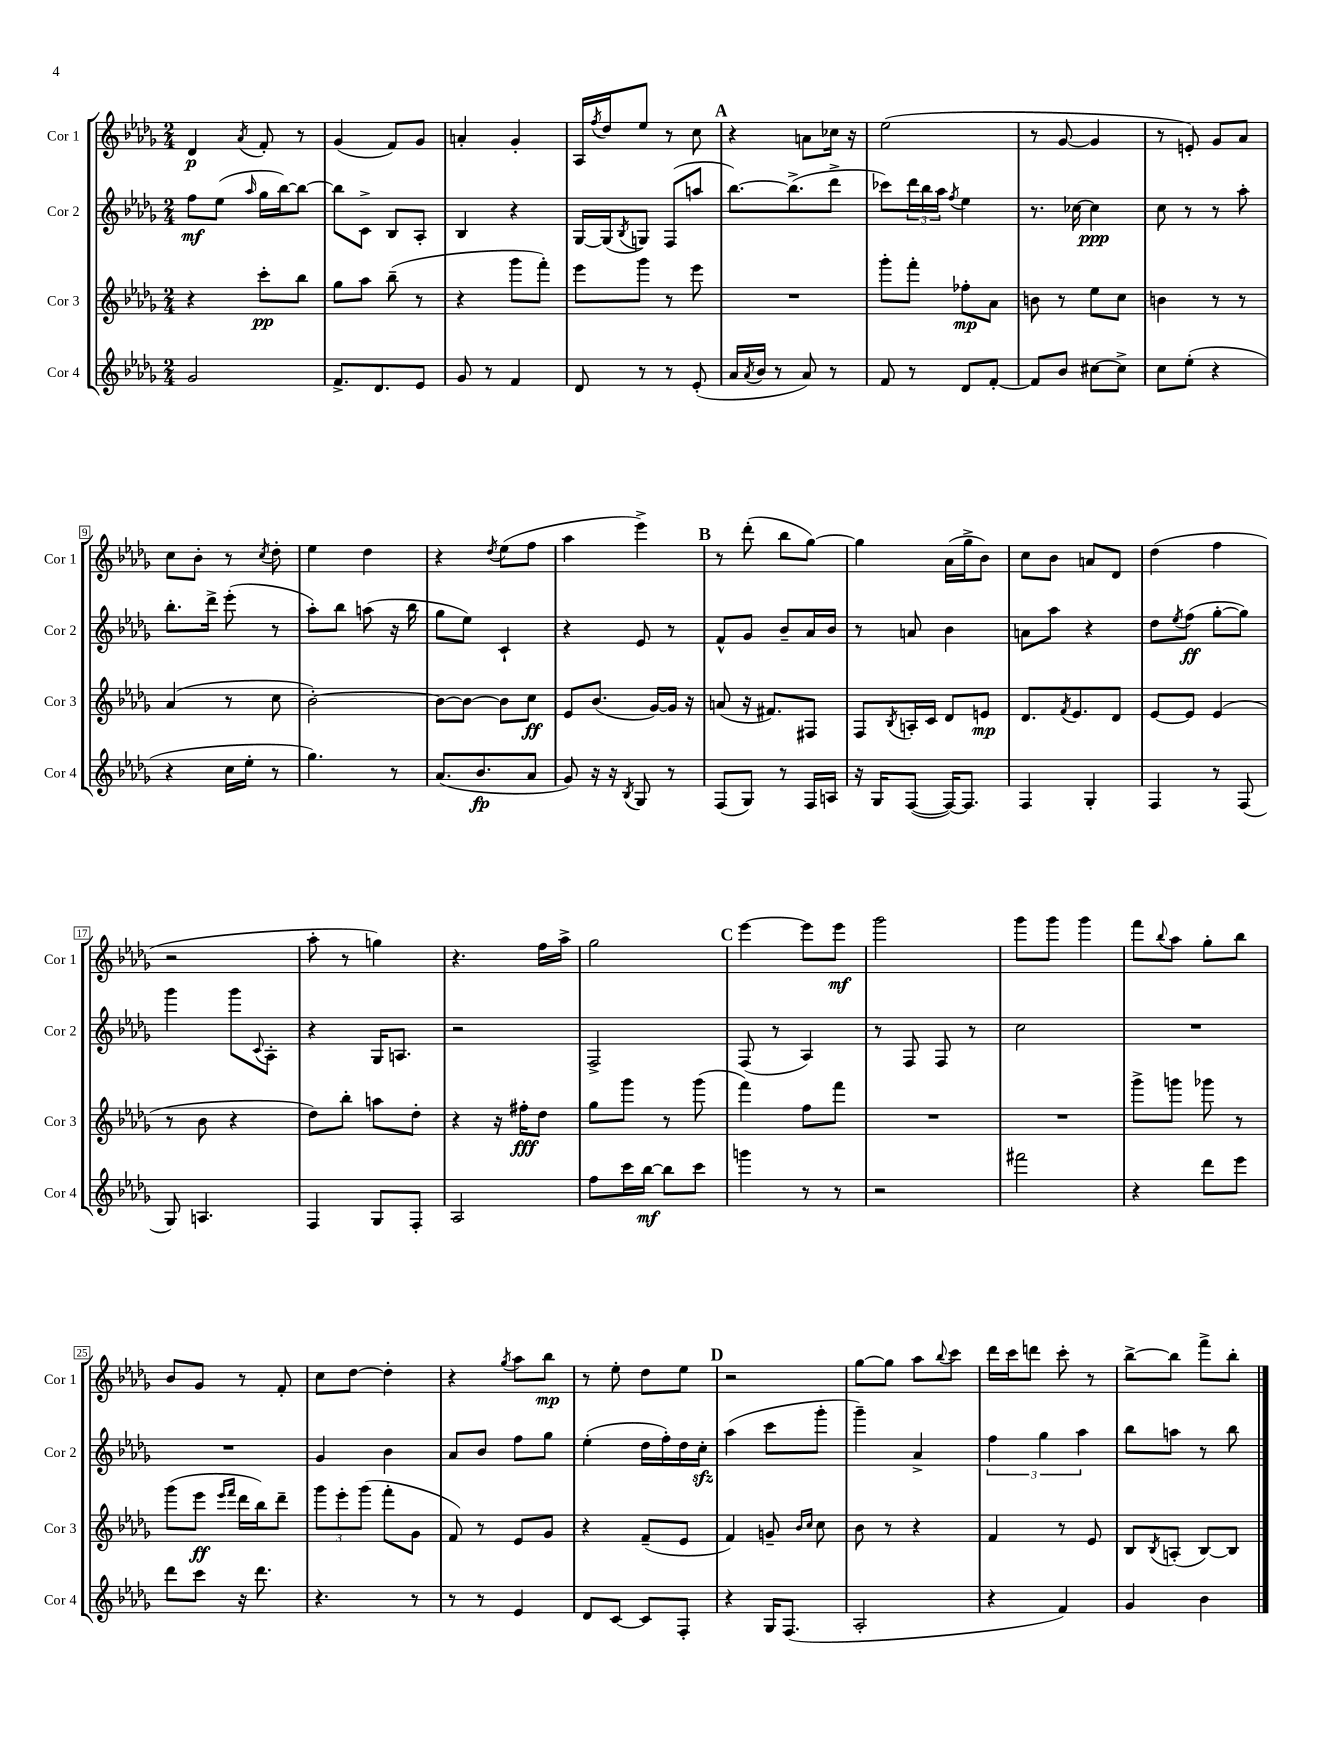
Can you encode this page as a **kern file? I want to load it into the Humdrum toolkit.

**kern	**kern	**kern	**kern
*staff4	*staff3	*staff2	*staff1
*clefG2	*clefG2	*clefG2	*clefG2
*k[b-e-a-d-g-]	*k[b-e-a-d-g-]	*k[b-e-a-d-g-]	*k[b-e-a-d-g-]
*M2/4	*M2/4	*M2/4	*M2/4
2g-	4r	8ff	4d-
.	.	(8ee-	.
.	.	16qqaa-	8qa-
.	8ccc'	16gg-	8f'
.	.	[16bb-)	.
.	8bb-	8bb-_	8r
=	=	=	=
8.f^	8gg-	8bb-]	(4g-
.	8aa-	8c^	.
8.d-	.	.	.
.	(8bb-~	8B-	8f)
8e-	8r	8A-'	8g-
=	=	=	=
8g-	4r	4B-	4a'
8r	.	.	.
4f	8ggg-	4r	4g-'
.	8fff')	.	.
=	=	=	=
8d-	8eee-	[16G-	16A-
.	.	.	8qff
.	.	(16G-]	16dd-
.	.	8qB-	.
8r	8ggg-	8G)	8ee-
8r	8r	(8F	8r
(8e-'	8eee-	8aa	8cc
=	=	=	=
16a-	2r	[8.bb-)	4r
8qa-	.	.	.
16b-	.	.	.
8r	.	.	.
.	.	(8.bb-^]	.
8a-)	.	.	8a
8r	.	8ddd-^	16cc-
.	.	.	16r
=	=	=	=
8f	8ggg-'	8ccc-)	(2ee-
8r	8fff'	24ddd-	.
.	.	24bb-	.
.	.	24aa-	.
.	.	8qff	.
8d-	8ff-'	4ee-	.
[8f'	8a-	.	.
=	=	=	=
8f]	8b	8.r	8r
8b-	8r	.	[8g-
.	.	[16cc-	.
[8cc#	8ee-	4cc-]	4g-]
8cc#^]	8cc	.	.
=	=	=	=
8cc	4b	8cc	8r
(8ee-'	.	8r	8e')
4r	8r	8r	8g-
.	8r	8aa-'	8a-
=	=	=	=
4r	(4a-	8.bb-'	8cc
.	.	.	8b-'
.	.	16ddd-^	.
16cc	8r	(8eee-'	8r
16ee-'	.	.	.
.	.	.	8qcc
8r	8cc	8r	8dd-'
=	=	=	=
4.gg-)	[2b-')	8aa-')	4ee-
.	.	8bb-	.
.	.	(8aa	4dd-
8r	.	16r	.
.	.	16bb-	.
=	=	=	=
(8.a-	8b-_	8gg-	4r
.	8b-_	8ee-)	.
8.b-	.	.	.
.	.	.	8qdd-
.	8b-]	4c`	(8ee-
8a-	8cc	.	8ff
=	=	=	=
8g-)	8e-	4r	4aa-
16r	(8.b-	.	.
16r	.	.	.
8qB-	.	.	.
8G-	.	8e-	4eee-^)
.	[16g-)	.	.
8r	16g-]	8r	.
.	16r	.	.
=	=	=	=
(8F	(8a	8f^^	8r
8G-)	16r	8g-	(8ddd-'
.	8.f#)	.	.
8r	.	8b-~	8bb-
16F	8F#	16a-	[8gg-)
16A	.	16b-	.
=	=	=	=
16r	8F	8r	4gg-]
16G-	.	.	.
.	8qB-	.	.
([8F	16A'	8a	.
.	16c	.	.
16F_)	8d-	4b-	(16a-
8.F]	.	.	16gg-^
.	8e	.	8b-)
=	=	=	=
4F	8.d-	8a	8cc
.	.	8aa-	8b-
.	8qf	.	.
.	8.e-	.	.
4G-'	.	4r	8a
.	8d-	.	8d-
=	=	=	=
4F	[8e-	8dd-	(4dd-
.	.	8qee-	.
.	8e-]	(8ff	.
8r	(4e-	[8gg-'	4ff
(8F	.	8gg-])	.
=	=	=	=
8G-)	8r	4ggg-	2r
4.A	8b-	.	.
.	4r	8ggg-	.
.	.	8qqc	.
.	.	8A-'	.
=	=	=	=
4F	8dd-)	4r	8aa-'
.	8bb-'	.	8r
8G-	8aa	16G-	4gg)
.	.	8.A	.
8F'	8dd-'	.	.
=	=	=	=
2A-	4r	2r	4.r
.	16r	.	.
.	16ff#'	.	.
.	8dd-	.	16ff
.	.	.	16aa-^
=	=	=	=
8ff	8gg-	2F^	2gg-
16ccc	8ggg-	.	.
[16bb-	.	.	.
8bb-]	8r	.	.
8ccc	(8ggg-	.	.
=	=	=	=
4ggg	4fff)	(8F	[4eee-
.	.	8r	.
8r	8ff	4A-)	8eee-]
8r	8fff	.	8eee-
=	=	=	=
2r	2r	8r	2ggg-
.	.	8F	.
.	.	8F	.
.	.	8r	.
=	=	=	=
2fff#	2r	2cc	8ggg-
.	.	.	8ggg-
.	.	.	4ggg-
=	=	=	=
4r	8ggg-^	2r	8fff
.	.	.	8qqbb-
.	8ggg	.	8aa-
8ddd-	8ggg-	.	8gg-'
8eee-	8r	.	8bb-
=	=	=	=
8ddd-	(8ggg-	2r	8b-
8ccc	8eee-	.	8g-
.	16qqeee-	.	.
.	16qqfff	.	.
16r	16ddd-	.	8r
8.ddd-	16bb-)	.	.
.	8ddd-~	.	8f'
=	=	=	=
4.r	12ggg-	4g-	8cc
.	12eee-'	.	.
.	.	.	[8dd-
.	(12ggg-	.	.
.	8fff'	4b-	4dd-']
8r	8g-	.	.
=	=	=	=
8r	8f)	8a-	4r
8r	8r	8b-	.
.	.	.	8qgg-
4e-	8e-	8ff	8aa-
.	8g-	8gg-	8bb-
=	=	=	=
8d-	4r	(4ee-'	8r
[8c	.	.	8ee-'
8c]	(8f~	16dd-	8dd-
.	.	16ff')	.
8F'	8e-	16dd-	8ee-
.	.	16cc'	.
=	=	=	=
4r	4f)	(4aa-	2r
16G-	8g~	8ccc	.
(8.F	.	.	.
.	16qqb-	.	.
.	16qqcc	.	.
.	8cc	8ggg-'	.
=	=	=	=
2A-'	8b-	4ggg-~)	[8gg-
.	8r	.	8gg-]
.	4r	4a-^	8aa-
.	.	.	8qqbb-
.	.	.	8ccc
=	=	=	=
4r	4f	6ff	16ddd-
.	.	.	16ccc
.	.	.	8ddd
.	.	6gg-	.
4f)	8r	.	8ccc'
.	.	6aa-	.
.	8e-	.	8r
=	=	=	=
4g-	8B-	8bb-	[8bb-^
.	8qB-	.	.
.	(8A'	8aa	8bb-]
4b-	[8B-)	8r	8fff^
.	8B-]	8bb-	8bb-'
==	==	==	==
*-	*-	*-	*-
